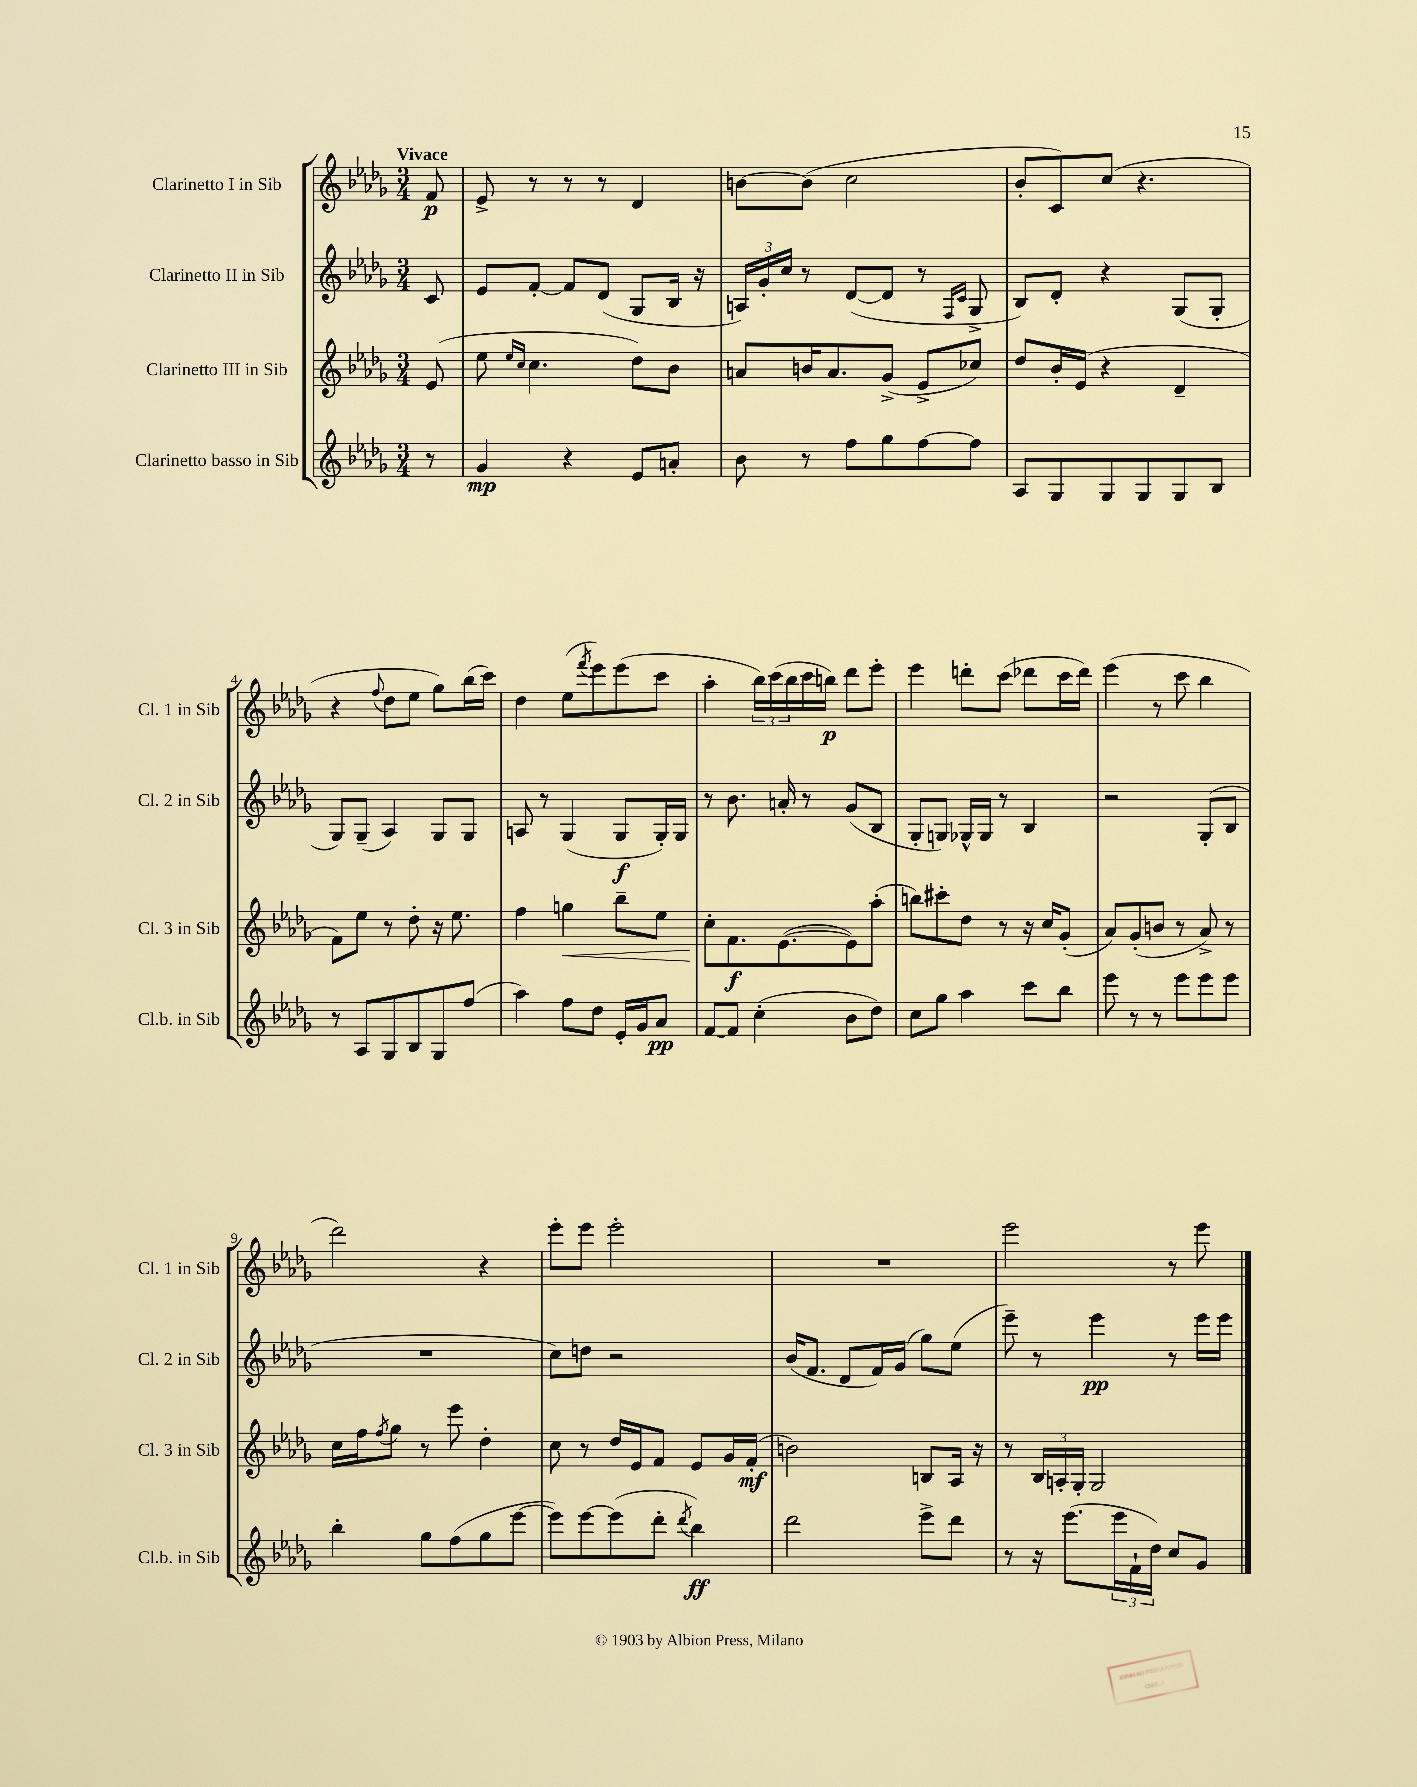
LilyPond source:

<<
\new StaffGroup <<
\new Staff = "s0" \with { instrumentName = "Clarinetto I in Sib" shortInstrumentName = "Cl. 1 in Sib" } {
    \clef treble \key des \major \numericTimeSignature \time 3/4 \partial 8 \tempo "Vivace"
    f'8\p |
    ees'8-> r8 r8 r8 des'4 |
    b'8~ b'8( c''2 |
    bes'8-. c'8) c''8( r4. |
    r4 \appoggiatura { f''8 } des''8 ees''8 ges''8) bes''16( c'''16) |
    des''4 ees''8( \acciaccatura { f'''8 } ees'''8) ees'''8( c'''8 |
    aes''4-. \tuplet 3/2 { bes''16) c'''16( bes''16 } c'''16 b''16\p) des'''8 ees'''8-. |
    ees'''4 d'''8-. c'''8( des'''8 c'''16 des'''16) |
    ees'''4( r8 c'''8 bes''4 |
    des'''2) r4 |
    ees'''8-. ees'''8 ees'''2-. |
    R2. |
    ees'''2 r8 ees'''8 \bar "|." |
}
\new Staff = "s1" \with { instrumentName = "Clarinetto II in Sib" shortInstrumentName = "Cl. 2 in Sib" } {
    \clef treble \key des \major \numericTimeSignature \time 3/4 \partial 8
    c'8 |
    ees'8 f'8~-. f'8 des'8( ges8 bes16 r16 |
    \tuplet 3/2 { a16) ges'16-. c''16 } r8 des'8~( des'8 r8 \grace { f16 c'16 } ges8-> |
    bes8) des'8-. r4 ges8( ges8-. |
    ges8) ges8--( aes4) ges8 ges8 |
    a8 r8 ges4( ges8\f ges16-.) ges16 |
    r8 bes'8. a'16-. r8 ges'8( bes8 |
    ges8-. g8) ges16-^ ges16 r8 bes4 |
    r2 ges8-.( bes8 |
    R2. |
    c''8) d''8 r2 |
    bes'16( f'8. des'8 f'16) ges'16( ges''8) ees''8( |
    ees'''8--) r8 ees'''4\pp r8 ees'''16 ees'''16 \bar "|." |
}
\new Staff = "s2" \with { instrumentName = "Clarinetto III in Sib" shortInstrumentName = "Cl. 3 in Sib" } {
    \clef treble \key des \major \numericTimeSignature \time 3/4 \partial 8
    ees'8( |
    ees''8 \grace { ees''16 c''16 } c''4. des''8) bes'8 |
    a'8 b'16 a'8. ges'8->( ees'8-> ces''8) |
    des''8 bes'16-. ees'16( r4 des'4-- |
    f'8) ees''8 r8 des''8-. r16 ees''8. |
    f''4 g''4\< bes''8-- ees''8 |
    c''8-.\! f'8.\f ees'8.~( ees'8) aes''8-.( |
    b''8) cis'''8-. des''8 r8 r16 c''16 ges'8-.( |
    aes'8) ges'8-.( b'8 r8 aes'8->) r8 |
    c''16 f''16 \acciaccatura { f''8 } ges''8 r8 ees'''8 des''4-. |
    c''8 r8 des''16 ees'16 f'8 ees'8 ges'16 f'16-.\mf( |
    b'2) b8 aes16 r16 |
    r8 \tuplet 3/2 { bes16 a16-. ges16-. } ges2 \bar "|." |
}
\new Staff = "s3" \with { instrumentName = "Clarinetto basso in Sib" shortInstrumentName = "Cl.b. in Sib" } {
    \clef treble \key des \major \numericTimeSignature \time 3/4 \partial 8
    r8 |
    ges'4\mp r4 ees'8 a'8-. |
    bes'8 r8 f''8 ges''8 f''8~ f''8 |
    aes8 ges8 ges8 ges8 ges8 bes8 |
    r8 aes8 ges8 bes8 ges8 f''8( |
    aes''4) f''8 des''8 ees'16-. ges'16 aes'8\pp |
    f'8~ f'8 c''4-.( bes'8 des''8) |
    c''8 ges''8 aes''4 c'''8 bes''8 |
    ees'''8 r8 r8 ees'''8 ees'''8 ees'''8 |
    bes''4-. ges''8 f''8( ges''8 ees'''8~ |
    ees'''8) ees'''8~ ees'''8( des'''8-. \acciaccatura { des'''8 } bes''4\ff) |
    des'''2 ees'''8-> des'''8 |
    r8 r16 ees'''8.( \tuplet 3/2 { ees'''16 f'16-! des''16) } c''8 ges'8 \bar "|." |
}
>>
>>
